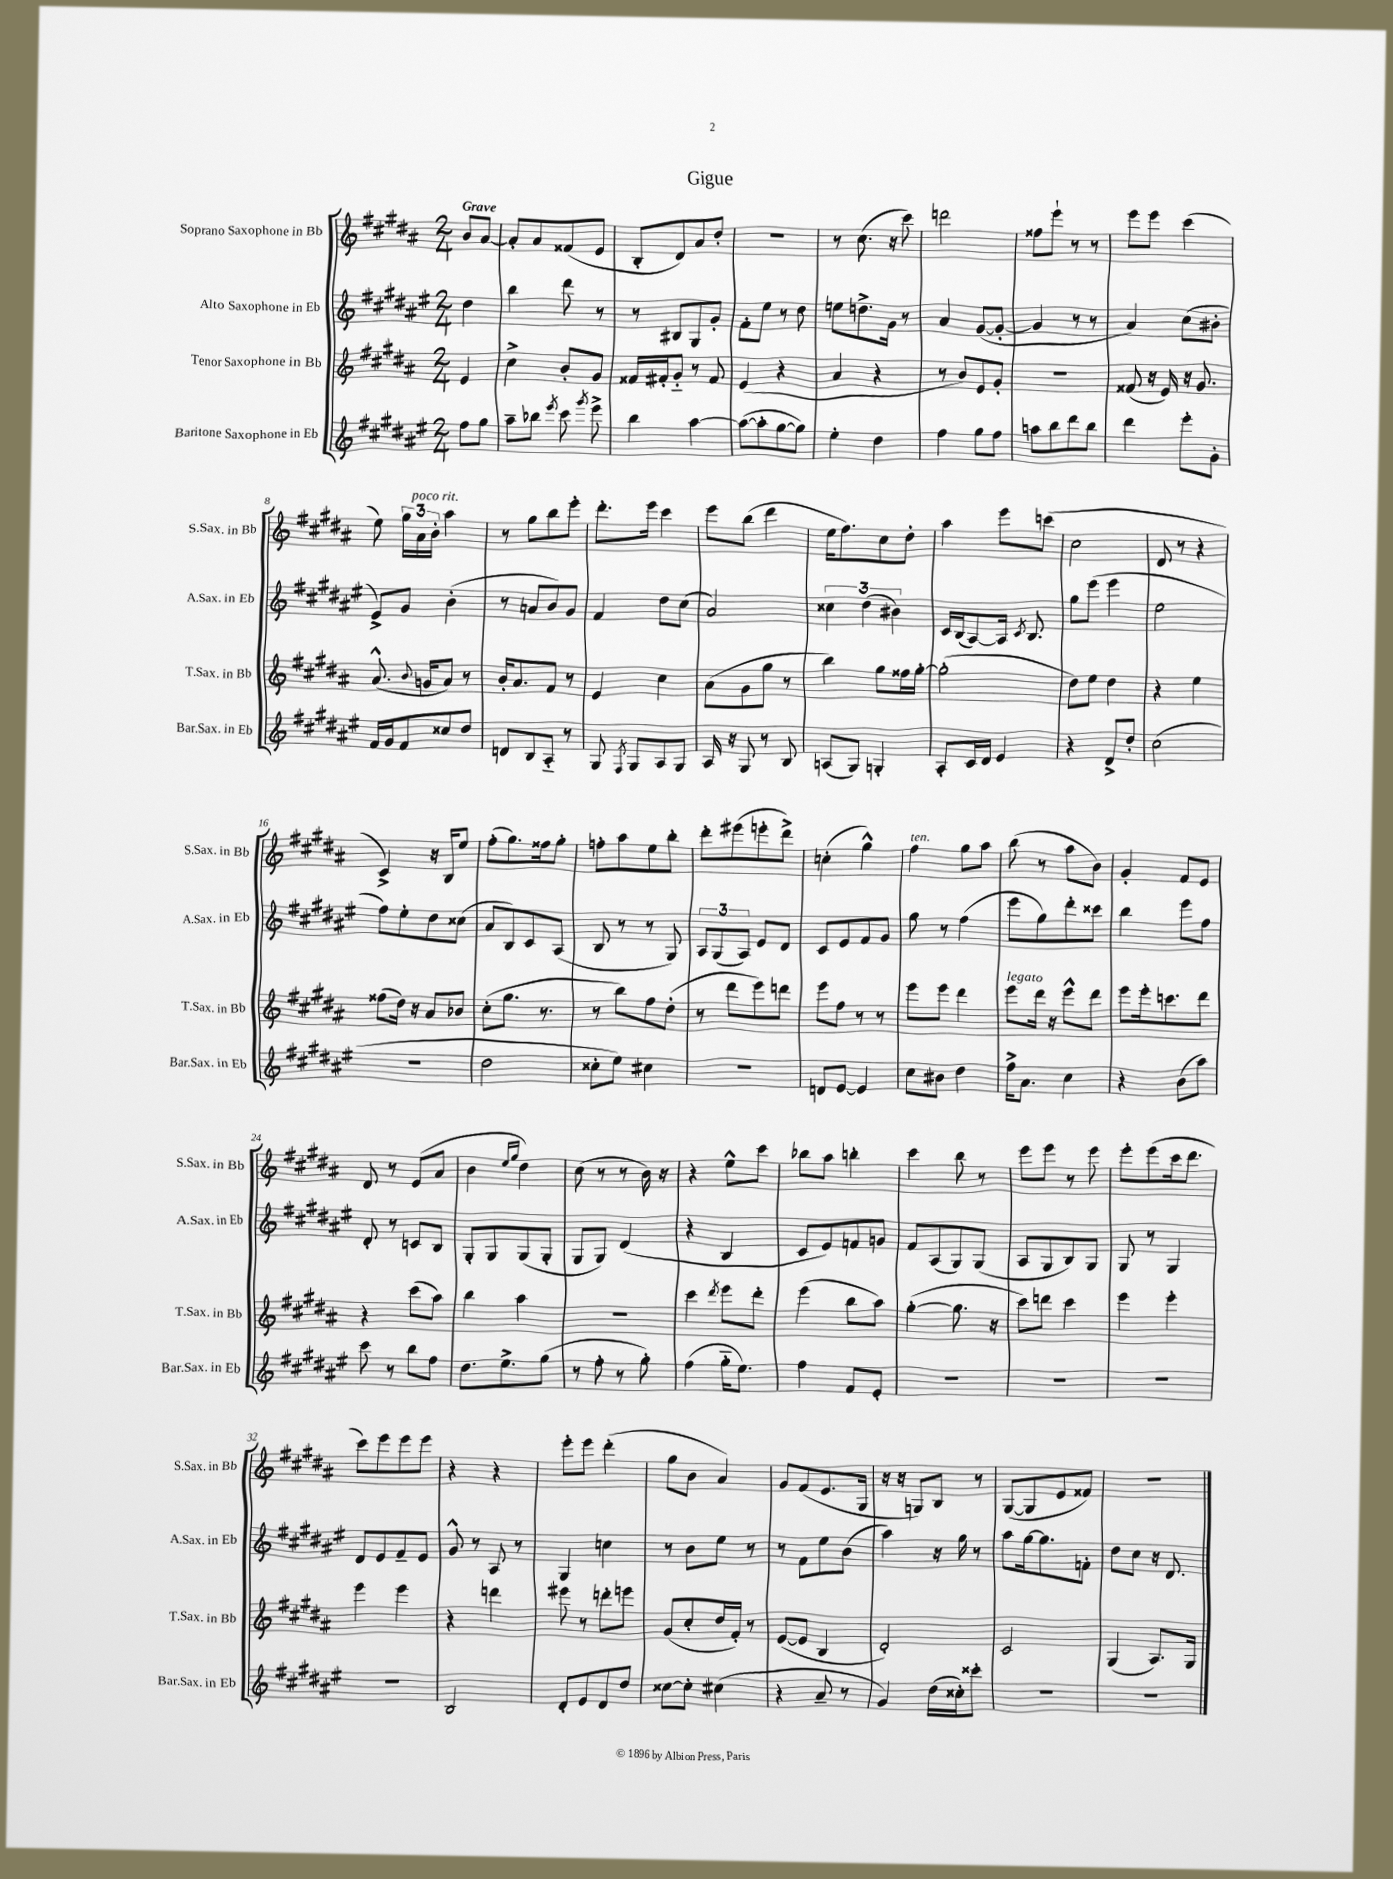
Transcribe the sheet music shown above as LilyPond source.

\header { title = "Gigue" }
<<
\new StaffGroup <<
\new Staff = "s0" \with { instrumentName = "Soprano Saxophone in Bb" shortInstrumentName = "S.Sax. in Bb" } {
    \clef treble \key b \major \numericTimeSignature \time 2/4 \partial 4 \tempo "Grave"
    \autoBeamOff b'8[ ais'8]~ |
    ais'8[-. ais'8 fisis'8( e'8] |
    b8[-. dis'8) ais'8 dis''8]-. |
    r2 |
    r8 cis''8.( r16 cis'''8) |
    d'''2 |
    fisis''8[ e'''8]-! r8 r8 |
    e'''8[ e'''8] cis'''4( |
    e''8) \tuplet 3/2 { gis''16[ ais'16^\markup { \italic "poco rit." } b'16]-. } ais''4 |
    r8 gis''8[ b''8 e'''8]-. |
    dis'''8.[-. e'''16] cis'''4 |
    e'''8[ b''8]( dis'''4 |
    e''16[ fis''8.) cis''8 dis''8]-. |
    ais''4 e'''8[ c'''8]( |
    cis''2 |
    dis'8 r8 r4 |
    cis'4->) r16 b16[ e''8] |
    fis''8[-.( gis''8.) fisis''16 gis''8]-. |
    f''8[-. ais''8 e''8 b''8]-. |
    dis'''8[-. eis'''8( e'''8-. dis'''8]->) |
    c''4-.( gis''4-^) |
    fis''4^\markup { \italic "ten." } gis''8[ ais''8] |
    b''8( r8 ais''8[ b'8]) |
    gis'4-. fis'8[ e'8] |
    dis'8 r8 e'8[( ais'8] |
    b'4 \grace { e''16[ gis''16] } dis''4) |
    cis''8( r8 r8 b'16) r16 |
    r4 e''8[-^ cis'''8] |
    bes''8[ ais''8] b''4-. |
    cis'''4 b''8 r8 |
    e'''8[ e'''8] r8 e'''8 |
    e'''8[-. e'''8( cis'''16 dis'''8.] |
    cis'''8[) e'''8 e'''8 e'''8] |
    r4 r4 |
    e'''8[-. e'''8] dis'''4-.( |
    gis''8[ b'8] ais'4) |
    gis'8[ fis'8( e'8. gis16] |
    r16 r16 g8[) b8] r8 |
    gis8[~( gis8 e'8 fisis'8]) |
    r2 \bar "|." |
}
\new Staff = "s1" \with { instrumentName = "Alto Saxophone in Eb" shortInstrumentName = "A.Sax. in Eb" } {
    \clef treble \key fis \major \numericTimeSignature \time 2/4 \partial 4
    \autoBeamOff dis''4 |
    b''4 dis'''8 r8 |
    r8 bis8[ gis8 gis'8]-. |
    fis'8[-. eis''8] r8 dis''8 |
    e''8[ d''8.-> gis'16] r8 |
    ais'4 gis'8[~( gis'8]~-. |
    gis'4 r8 r8 |
    ais'4) cis''8[( bis'8]-. |
    eis'8[->) gis'8] b'4-.( |
    r8 a'8[ b'8) gis'8] |
    fis'4 dis''8[ cis''8]( |
    ais'2) |
    \tuplet 3/2 { cisis''4 dis''4( bis'4) } |
    cis'16[ b16( ais8~) ais16] \acciaccatura { cis'8 } b8. |
    gis''8[ eis'''8]( eis'''4 |
    eis''2 |
    fis''8[) eis''8-. dis''8 cisis''8]( |
    ais'8[ b8) cis'8 ais8]( |
    b8 r8 r8 gis8) |
    \tuplet 3/2 { ais8[ gis8( ais8]) } eis'8[ dis'8] |
    cis'8[ eis'8 fis'8 gis'8] |
    gis''8 r8 fis''4( |
    eis'''8[ gis''8) dis'''8-. cisis'''8] |
    b''4 eis'''8[ fis''8] |
    dis'8-. r8 c'8[ b8] |
    gis8[-. gis8 gis8( gis8]-. |
    gis8[ gis8]) dis'4( |
    r4 b4 |
    cis'8[ eis'8) f'8 g'8] |
    fis'8[ ais8( gis8) gis8]( |
    ais8[ gis8 b8) gis8] |
    gis8 r8 gis4 |
    dis'8[ eis'8 fis'8-- eis'8] |
    gis'8-^ r8 ais8 r8 |
    gis4 c''4 |
    r8 b'8[ eis''8] r8 |
    r8 fis'8[ eis''8 b'8]( |
    ais''4) r16 gis''16 r8 |
    ais''8[ gis''16~ gis''8. f'8]-. |
    dis''8[ cis''8] r16 dis'8. \bar "|." |
}
\new Staff = "s2" \with { instrumentName = "Tenor Saxophone in Bb" shortInstrumentName = "T.Sax. in Bb" } {
    \clef treble \key b \major \numericTimeSignature \time 2/4 \partial 4
    \autoBeamOff e'4 |
    cis''4-> b'8[-. gis'8] |
    fisis'16[ fis'16-. gis'8]-_ r8 fis'8 |
    e'4( r4 |
    ais'4 r4 |
    r8 b'8[) e'8 gis'8]-. |
    r2 |
    fisis'8( r16 e'16) r16 gis'8. |
    ais'8.-^( \appoggiatura { b'8 } g'16[ ais'8]) r8 |
    b'16[-. ais'8. fis'8] r8 |
    e'4 cis''4 |
    ais'8[( gis'8 gis''8] r8 |
    b''4) gis''8[ fisis''16 gis''16]~-. |
    gis''2-.( |
    dis''8[) e''8] dis''4 |
    r4 e''4 |
    fisis''8[( dis''16]) r16 ais'8[ bes'8] |
    cis''8[-.( gis''8.] r8. |
    r8 b''8[) fis''8 dis''8]-.( |
    r8 dis'''8[ e'''8) d'''8] |
    e'''8[ fis''8] r8 r8 |
    e'''8[ e'''8] dis'''4 |
    e'''8[^\markup { \italic "legato" } dis'''16] r16 e'''8[-^ dis'''8] |
    e'''8[ e'''16-. c'''8. dis'''8] |
    r4 cis'''8[( ais''8]) |
    b''4 ais''4 |
    r2 |
    cis'''4 \acciaccatura { dis'''8 } e'''8[ dis'''8]-. |
    e'''4( b''8[ ais''8]) |
    gis''4~-.( gis''8. r16 |
    cis'''8[) d'''8] cis'''4 |
    e'''4 e'''4-. |
    e'''4 e'''4 |
    r4 d'''4 |
    eis'''8 r8 d'''8[-. e'''8] |
    gis'8[( cis''8-. dis''16 fis'16]-.) r8 |
    e'8[~( e'8] b4 |
    dis'2-.) |
    cis'2 |
    gis4( ais8.[) gis16] \bar "|." |
}
\new Staff = "s3" \with { instrumentName = "Baritone Saxophone in Eb" shortInstrumentName = "Bar.Sax. in Eb" } {
    \clef treble \key fis \major \numericTimeSignature \time 2/4 \partial 4
    \autoBeamOff fis''8[ gis''8] |
    ais''8[-- bes''8] \acciaccatura { eis'''8 } cis'''8 \acciaccatura { gis'''8 } eis'''8-> |
    b''4 ais''4~ |
    ais''8[~( ais''8-. gis''8~ gis''8]) |
    eis''4-. dis''4 |
    fis''4 gis''8[ fis''8] |
    a''8[ b''8 dis'''8 b''8] |
    dis'''4 eis'''8[-. gis'8]-. |
    fis'16[ gis'16 fis'8 cisis''8 dis''8] |
    d'8[ b8 ais8]-_ r8 |
    gis8 \acciaccatura { fis8 } gis8[ ais8 gis8] |
    ais16 r16 gis8 r8 b8 |
    a8[( gis8]) g4-. |
    ais8[-. cis'16 dis'16] eis'4 |
    r4 dis'8[-> dis''8]-. |
    cis''2( |
    r2 |
    dis''2 |
    cisis''8[-. eis''8]) cis''4 |
    r2 |
    d'8[ eis'8]~ eis'4 |
    cis''8[ bis'8] dis''4 |
    fis''16[-> ais'8.] cis''4 |
    r4 b'8[( ais''8]) |
    cis'''8 r8 b''8[ fis''8] |
    dis''8.[ eis''8.-> gis''8]( |
    r8 fis''8-. r8 gis''8-.) |
    fis''4( gis''16[-_ eis''8.]) |
    fis''4 fis'8[ eis'8]-. |
    R2 |
    R2 |
    R2 |
    R2 |
    b2 |
    dis'8[-. eis'8 dis'8 dis''8] |
    cisis''8[~ cisis''8]-. cis''4( |
    r4 ais'8-- r8 |
    gis'4) dis''16[( cisis''16-.) cisis'''8]-. |
    R2 |
    R2 \bar "|." |
}
>>
>>
